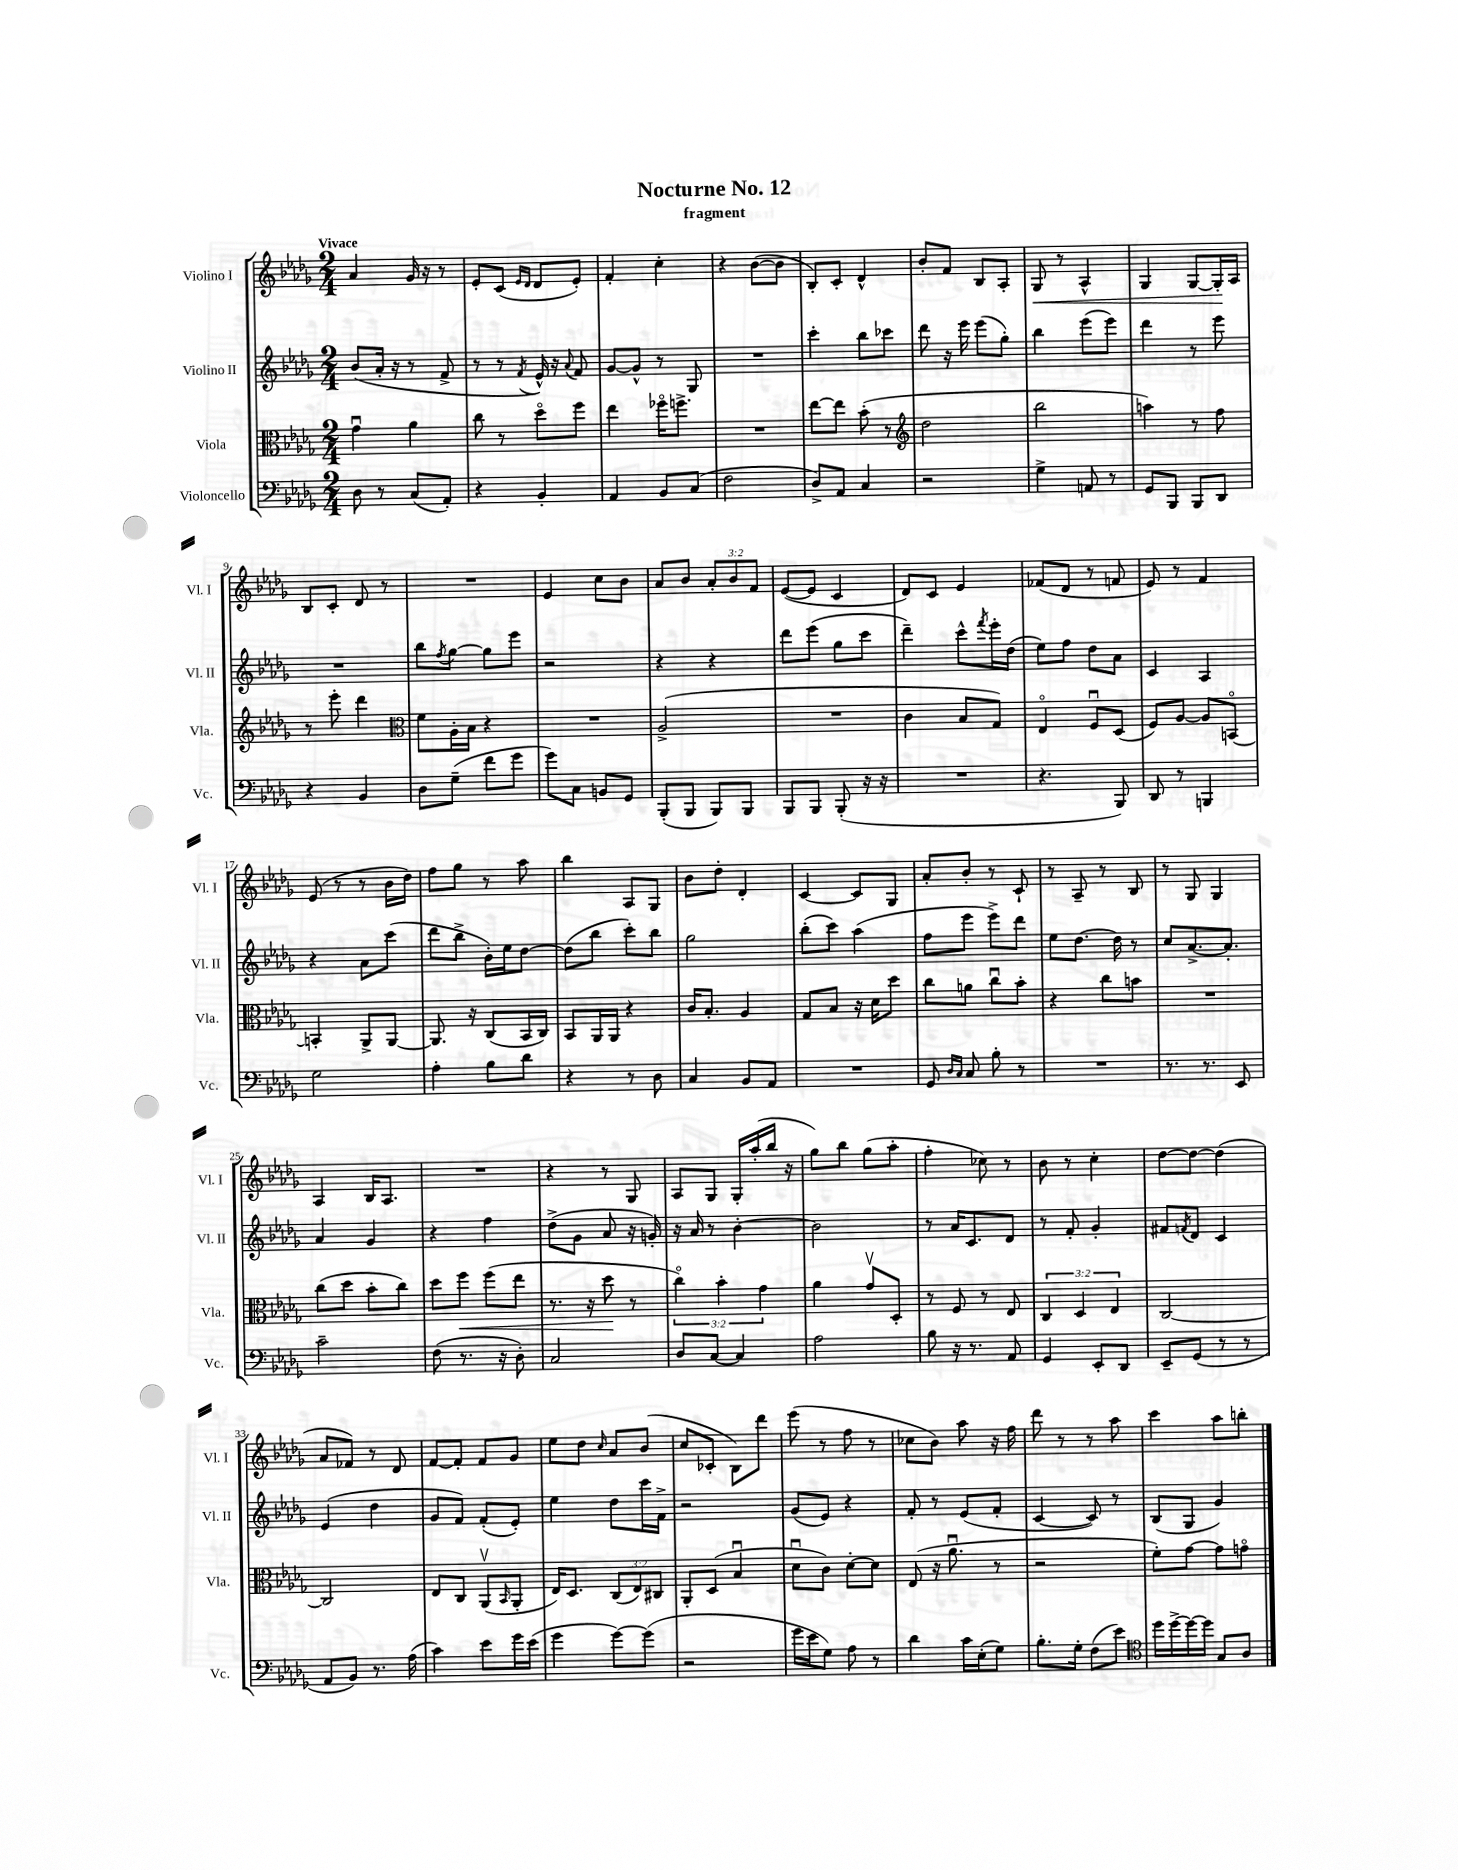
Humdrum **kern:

**kern	**kern	**kern	**kern
*staff4	*staff3	*staff2	*staff1
*clefF4	*clefC3	*clefG2	*clefG2
*k[b-e-a-d-g-]	*k[b-e-a-d-g-]	*k[b-e-a-d-g-]	*k[b-e-a-d-g-]
*M2/4	*M2/4	*M2/4	*M2/4
8D-	4g-u	(8b-	4a-
8r	.	16a-'	.
.	.	16r	.
(8C	4a-	8r	16g-
.	.	.	16r
8AA-')	.	8f^	8r
=	=	=	=
4r	8cc	8r	8e-'
.	8r	8r	(8c
.	.	.	16qqe-
.	.	8qf	16qqd-
4BB-'	8dd-o	16e-^^)	8d-
.	.	16r	.
.	.	8qqa-	.
.	8ff	8f	8e-')
=	=	=	=
4AA-	4ee-	[8g-	4f'
.	.	8g-^^]	.
8BB-	16ff-o	8r	4cc'
.	8.ff^	.	.
(8C	.	8G-	.
=	=	=	=
2F	2r	2r	4r
.	.	.	([8b-
.	.	.	8b-]
=	=	=	=
8D-^)	[8ee-	4ccc'	8B-')
8AA-	8ee-]	.	8c'
4C	(8b-'	8bb-	4d-^^
.	8r	8ccc-	.
=	=	=	=
*	*clefG2	*	*
2r	2dd-	8ddd-	8b-'
.	.	16r	8f
.	.	16eee-	.
.	.	(8eee-	8B-
.	.	8gg-')	8A-'
=	=	=	=
4G-^	2bb-	4bb-	8G-
.	.	.	8r
8AA	.	(8eee-	4A-^^
8r	.	8eee-)	.
=	=	=	=
8GG-	4aa)	4ddd-	4G-
8BBB-	.	.	.
8BBB-	8r	8r	[8G-
8DD-	8ff	8eee-	16G-']
.	.	.	16A-
=	=	=	=
4r	8r	2r	8B-
.	8eee-'	.	8c'
4BB-	4ddd-	.	8d-
.	.	.	8r
=	=	=	=
*	*clefC3	*	*
8D-	8f	8bb-	2r
.	.	8qff	.
(8G-~	16A-'	[8gg-	.
.	16B-	.	.
8f	4r	8gg-]	.
8g-	.	8eee-	.
=	=	=	=
8g-)	2r	2r	4e-
8C	.	.	.
8BB	.	.	8cc
8GG-	.	.	8b-
=	=	=	=
(8BBB-'	(2A-^	4r	8a-
8BBB-	.	.	8b-
8BBB-)	.	4r	12a-'
.	.	.	12b-
8BBB-	.	.	.
.	.	.	12f
=	=	=	=
8BBB-	2r	8ddd-	([8e-
8BBB-	.	(8eee-	8e-]
(8BBB-'	.	8gg-	4c
16r	.	8ccc	.
16r	.	.	.
=	=	=	=
2r	4c	4ddd-~)	8d-)
.	.	.	8c
.	8B-	8ccc^^	4e-
.	.	8qfff	.
.	8G-)	16eee-'	.
.	.	(16dd-	.
=	=	=	=
4.r	4E-o	8ee-)	(8f-
.	.	8ff	8d-
.	8Fu	8dd-	8r
8BBB-)	(8D-	8a-	8f
=	=	=	=
8DD-	8F)	4c	8e-)
8r	[8A-	.	8r
4BBB	8A-]	4A-	4f
.	[8BBo	.	.
=	=	=	=
2G-	4BB']	4r	(8e-
.	.	.	8r
.	8AA-^	8a-	8r
.	[8AA-	(8ccc	16b-
.	.	.	16dd-)
=	=	=	=
4A-'	8.AA-]	8ddd-	8ff
.	.	8bb-^	8gg-
.	16r	.	.
8B-	(8C	16b-')	8r
.	.	16ee-	.
8d-	16BB-	[8dd-	8aa-
.	16C)	.	.
=	=	=	=
4r	8BB-	(8dd-]	4bb-
.	16AA-	8bb-	.
.	16AA-	.	.
8r	4r	8ccc')	8A-
8D-	.	8bb-	8G-
=	=	=	=
4C	16c	2gg-	8b-
.	8.B-'	.	.
.	.	.	8dd-'
8BB-	4A-	.	4d-'
8AA-	.	.	.
=	=	=	=
2r	8G-	(8bb-'	[4c
.	8B-	8ccc)	.
.	16r	(4aa-	8c]
.	16d-	.	.
.	8dd-	.	8G-
=	=	=	=
8GG-	8cc	8ff	8a-'
16qqD-	.	.	.
16qqC	.	.	.
8C	8a	8eee-	8b-'
8B-'	8ccu	8eee-^)	8r
8r	8b-'	8ddd-	8c`
=	=	=	=
2r	4r	8ee-	8r
.	.	[8.dd-	8A-~
.	8cc	.	8r
.	.	16dd-]	.
.	8b	8r	8B-
=	=	=	=
8.r	2r	8cc	8r
.	.	[8.a-^	8G-
8.r	.	.	.
.	.	.	4G-
.	.	8.a-']	.
8EE-	.	.	.
=	=	=	=
2c~	(8cc	4a-	4A-
.	8dd-	.	.
.	8b-'	4g-	16B-
.	.	.	8.A-
.	8cc)	.	.
=	=	=	=
(8F	8dd-	4r	2r
8.r	8ff	.	.
.	(8ff	4ff	.
16r	.	.	.
8D-')	8ee-	.	.
=	=	=	=
2C	8.r	(8dd-^	4r
.	.	8g-	.
.	16r	.	.
.	8dd-	8a-	8r
.	8r	16r	8G-
.	.	16g')	.
=	=	=	=
8D-	6cco)	16r	8A-
.	.	16a-	.
[8C	.	8r	8G-
.	6b-'	.	.
4C]	.	[4b-'	16G-'
.	.	.	(16aa-'
.	6g-	.	.
.	.	.	16bb-
.	.	.	16r
=	=	=	=
2A-	4a-	2b-]	8gg-)
.	.	.	8bb-
.	8g-v	.	(8gg-
.	8D-'	.	8aa-'
=	=	=	=
8B-	8r	8r	4ff'
16r	8F	16a-	.
8.r	.	8.c	.
.	8r	.	8cc-)
8AA-	8E-	8d-	8r
=	=	=	=
4GG-	6C	8r	8b-
.	.	8f'	8r
.	6D-	.	.
8EE-'	.	4g-'	4cc'
.	6E-	.	.
8DD-	.	.	.
=	=	=	=
8EE-~	[2C	8f#	[8dd-
.	.	8qf	.
(8GG-	.	8d-	8dd-_
8r	.	4c	(4dd-]
8r	.	.	.
=	=	=	=
8AA-	2C]	(4e-	8a-
8BB-)	.	.	8f-)
8.r	.	4dd-	8r
.	.	.	8d-
(16A-	.	.	.
=	=	=	=
4c)	8E-	8g-	[8f
.	8C	8f)	8f']
8e-	(8AA-v	(8f'	8f
.	16qqBB-	.	.
16g-	8AA-'	8e-')	8g-
(16e-	.	.	.
=	=	=	=
4g-	16E-)	4ee-	8ee-
.	8.D-	.	.
.	.	.	8dd-
.	.	.	16qqcc
[8g-)	(12C	8dd-	8a-
.	12E-)	.	.
(8g-]	.	16ccc	(8b-
.	12C#	.	.
.	.	16f^	.
=	=	=	=
2r	8AA-'	2r	8cc
.	(8D-	.	8c-'
.	4B-u	.	8B-)
.	.	.	8ddd-
=	=	=	=
16g-	8d-u	(8g-	(8eee-
16e-	.	.	.
8G-)	8c)	8e-)	8r
8A-	[8d-'	4r	8ff
8r	8d-]	.	8r
=	=	=	=
4d-	(8E-	8f'	8cc-
.	16r	8r	8b-)
.	8.a-u	.	.
16c	.	(8e-	8aa-
(16E-'	.	.	.
8G-)	8r	8f'	16r
.	.	.	16ff
=	=	=	=
8.B-'	2r	[4c	8ddd-
.	.	.	8r
16G-'	.	.	.
(8F	.	8c])	8r
8e-)	.	8r	8aa-
=	=	=	=
*clefC4	*	*	*
16dd-	8f')	(8B-	4ccc
[16dd-^	.	.	.
16dd-_	[8g-	8G-	.
16dd-]	.	.	.
8G-	8g-]	4g-)	8aa-
8A-	8go	.	8bb'
==	==	==	==
*-	*-	*-	*-
